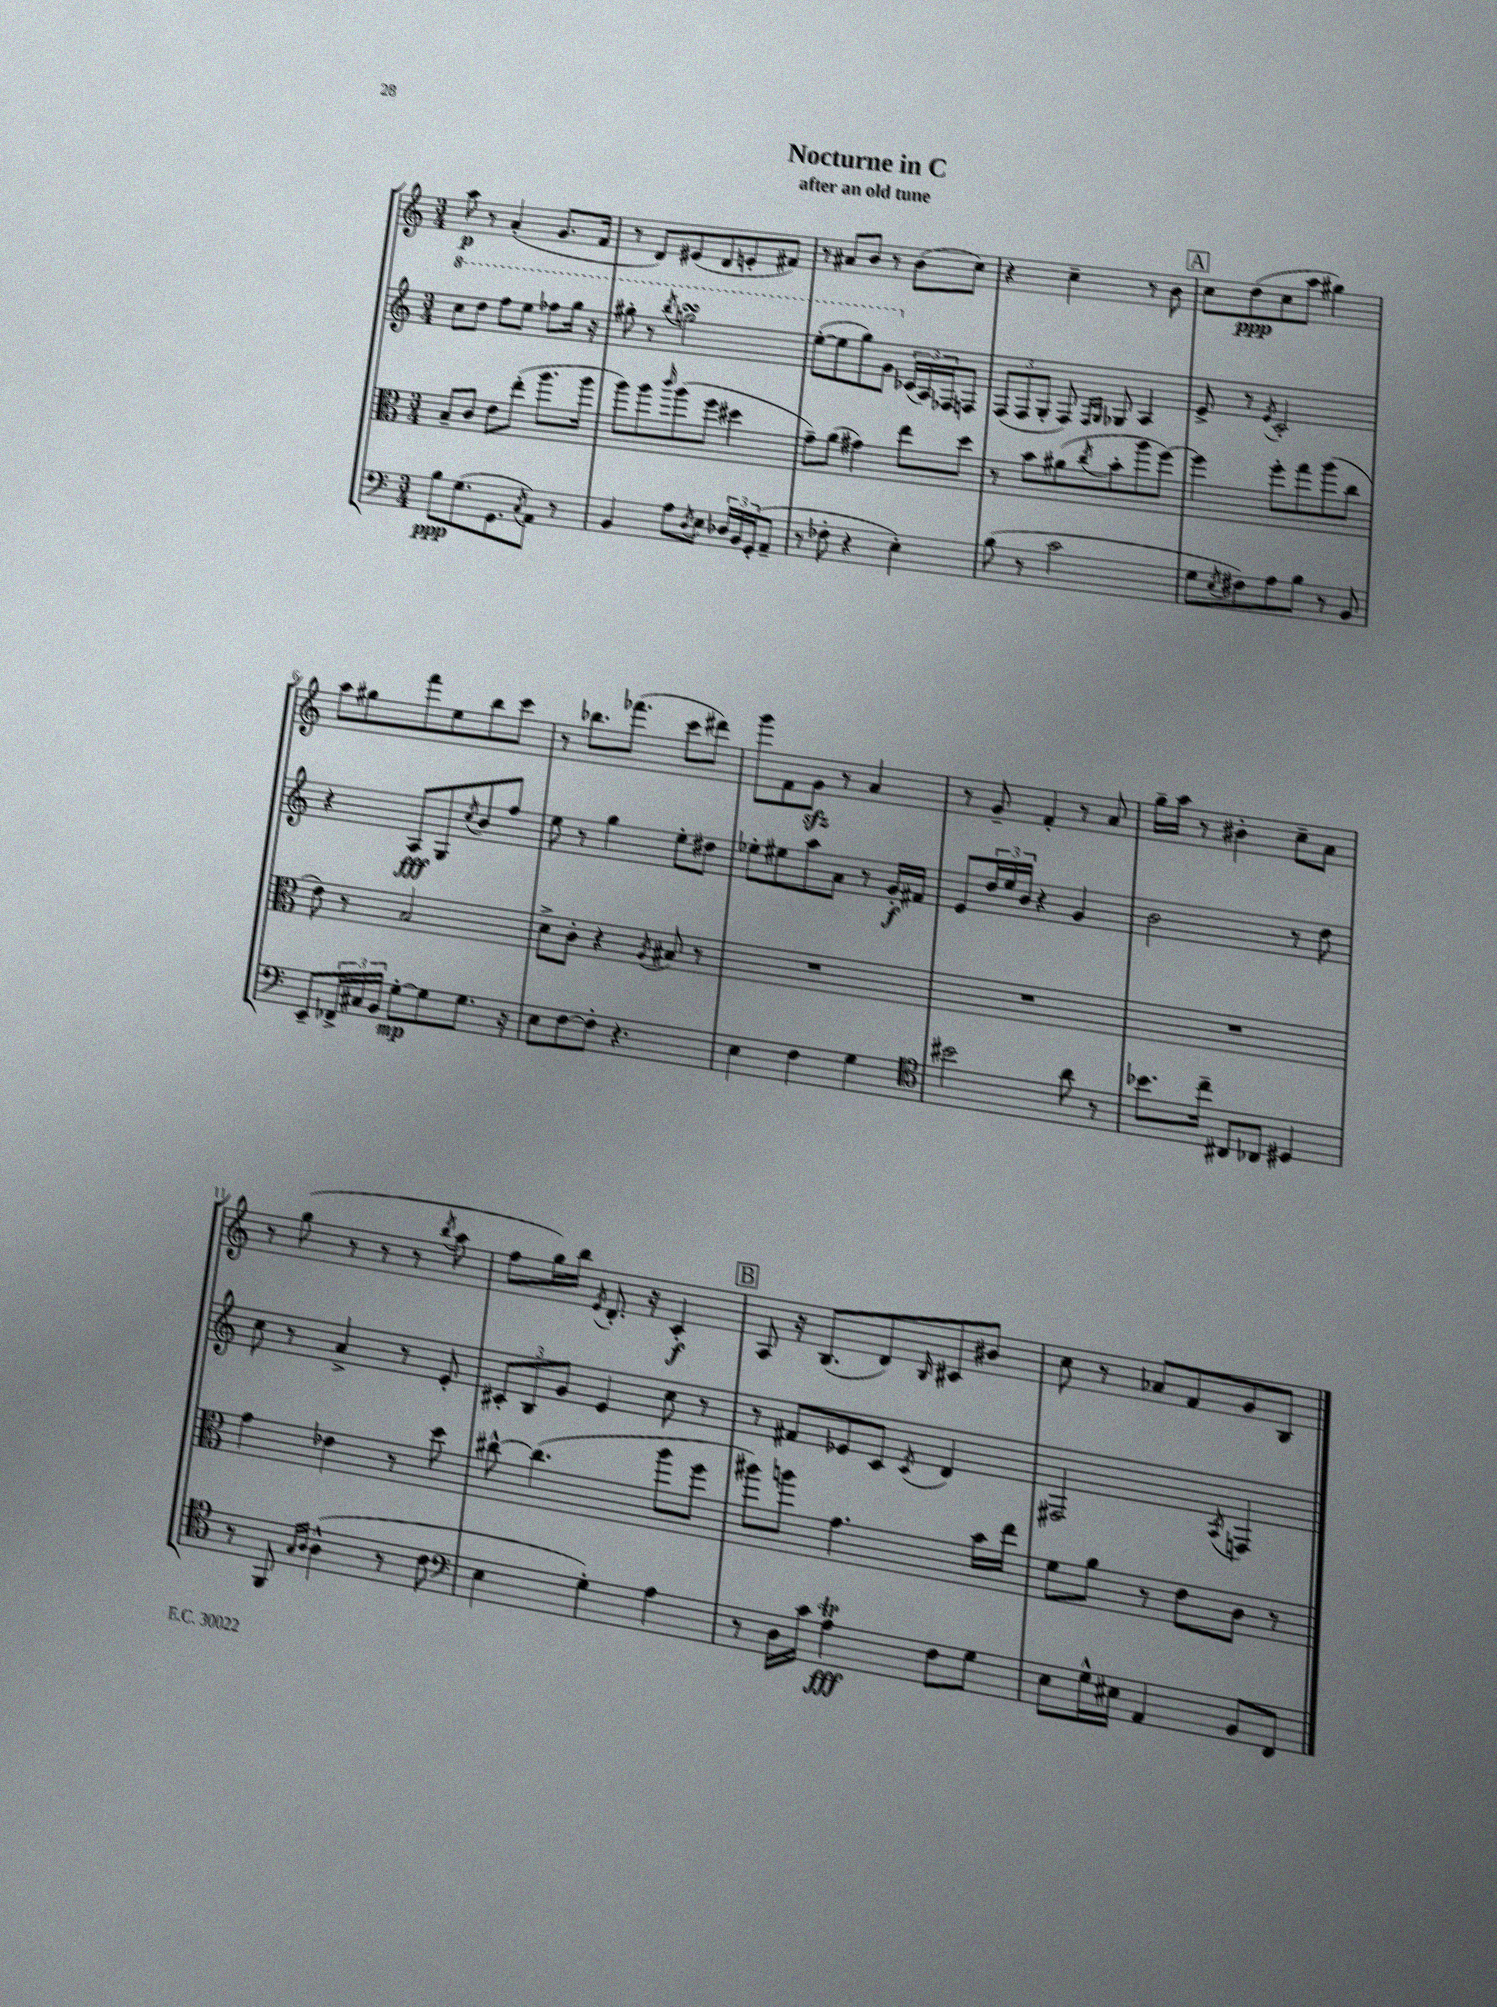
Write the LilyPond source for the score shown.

\header { title = "Nocturne in C" subtitle = "after an old tune" }
<<
\new StaffGroup <<
\new Staff = "s0" {
    \clef treble \key c \major \numericTimeSignature \time 3/4
    a''8\p r8 a'4-.( g'8. f'16 |
    r8 d'8) eis'8( d'8 e'8-. fis'8) |
    r8 ais'8 b'8 r8 b'8( c''8) |
    r4 c''4-- r8 b'8 |
    \mark \markup { \box "A" } c''8 d''8\ppp( c''8 a''8 gis''4) |
    a''8 gis''8 f'''8 e''8 b''8 c'''8 |
    r8 bes''8. fes'''8.( c'''8 dis'''8) |
    g'''8 f'8 g'8\sfz r8 a'4 |
    r8 g'8-- f'4-. r8 a'8 |
    g''16-- a''16 r8 bis'4-. c''8-- a'8 |
    r8 g''8( r8 r8 r8 \acciaccatura { b''8 } a''8 |
    f''8 g''16) b''16 \acciaccatura { e'8 } d'8.-. r16 c'4-.\f |
    \mark \markup { \box "B" } a8 r16 b8.( d'8) \grace { b16 } cis'8 bis'8 |
    c''8 r8 aes'8 f'8 g'8 b8 \bar "|." |
}
\new Staff = "s1" {
    \clef treble \key c \major \numericTimeSignature \time 3/4
    \ottava #1 c'''8 d'''8 f'''8 e'''8 fes'''8 g'''16 r16 |
    gis'''8-. r8 \acciaccatura { b'''8 } g'''2\turn |
    e'''8~-.( e'''8 g'''8) g''8 \ottava #0 \tuplet 3/2 { ces'16( a16) fes16 } f8 |
    \tuplet 3/2 { f8( f8 g8-. } f8) \grace { f16 g16 } ges8 a4 |
    \mark \markup { \box "A" } e'8-> r8 \acciaccatura { e'8 } c'2-. |
    r4 a8\fff g8 \acciaccatura { c''8 } b'8 f''8 |
    e''8 r8 g''4 e''8-. dis''8 |
    ees''8-. eis''8 a''8 a'8 r8 g'16-.\f fis'16 |
    e'8 \tuplet 3/2 { d''16 e''16 b'16 } r4 g'4 |
    b'2 r8 d''8 |
    c''8 r8 a'4-> r8 e'8-. |
    \tuplet 3/2 { cis'8-. b8 g'8 } e'4 c''8 r8 |
    \mark \markup { \box "B" } r8 fis'8 ees'8 c'8 \acciaccatura { c'8 } d'4 |
    fis2 \acciaccatura { a8 } f4 \bar "|." |
}
\new Staff = "s2" {
    \clef alto \key c \major \numericTimeSignature \time 3/4
    b8-- c'8 e'8 e''8-.( a''8. a''16 |
    a''8) a''8 \grace { c'''16 } a''8( f''8 dis''4 |
    g'8--) a'8( gis'4) e''8 d''8 |
    r8 b'8 ais'8( \acciaccatura { c''8 } b'8-. a''8 f''8~) |
    \mark \markup { \box "A" } f''4 f''8-. g''8 a''8( c''8 |
    e'8) r8 b2 |
    d'8-> c'8-. r4 \acciaccatura { a8 } bis8 r8 |
    R2. |
    R2. |
    R2. |
    g'4 ees'4 r8 d''8 |
    cis''8~-^ cis''4.( a''8 f''8 |
    \mark \markup { \box "B" } ais''8) a''8 g'4. b'16 e''16 |
    f'8 a'8 r8 e'8 c'8 r8 \bar "|." |
}
\new Staff = "s3" {
    \clef bass \key c \major \numericTimeSignature \time 3/4
    b8\ppp g8.( g,8. \acciaccatura { c8 } a,8) r8 |
    b,4 a8 \acciaccatura { d8 } e8 \tuplet 3/2 { des16 b,16 g,16-.( } a,8-- |
    r8 fes8-. r4 e4-.) |
    b8( r8 c'2 |
    \mark \markup { \box "A" } g8 \acciaccatura { e8 } fis8) a8 b8 r8 b,8 |
    e,8-- \tuplet 3/2 { fes,16-> cis16 b,16 } g8~-.\mp g8 g8. r16 |
    e8 f8~ f8-. r4. |
    e4 f4 g4 |
    \clef tenor bis'2 a'8 r8 |
    bes'8. c''16-- cis8 ces8 dis4 |
    r8 f,8 \grace { g16 a16 } a4-^( r8 c'8 |
    \clef bass e4 g4-.) a4 |
    \mark \markup { \box "B" } r8 d16 c'16 a4\trill\fff f8 g8 |
    e8 g16-^ eis16 a,4 b,8 f,8 \bar "|." |
}
>>
>>
